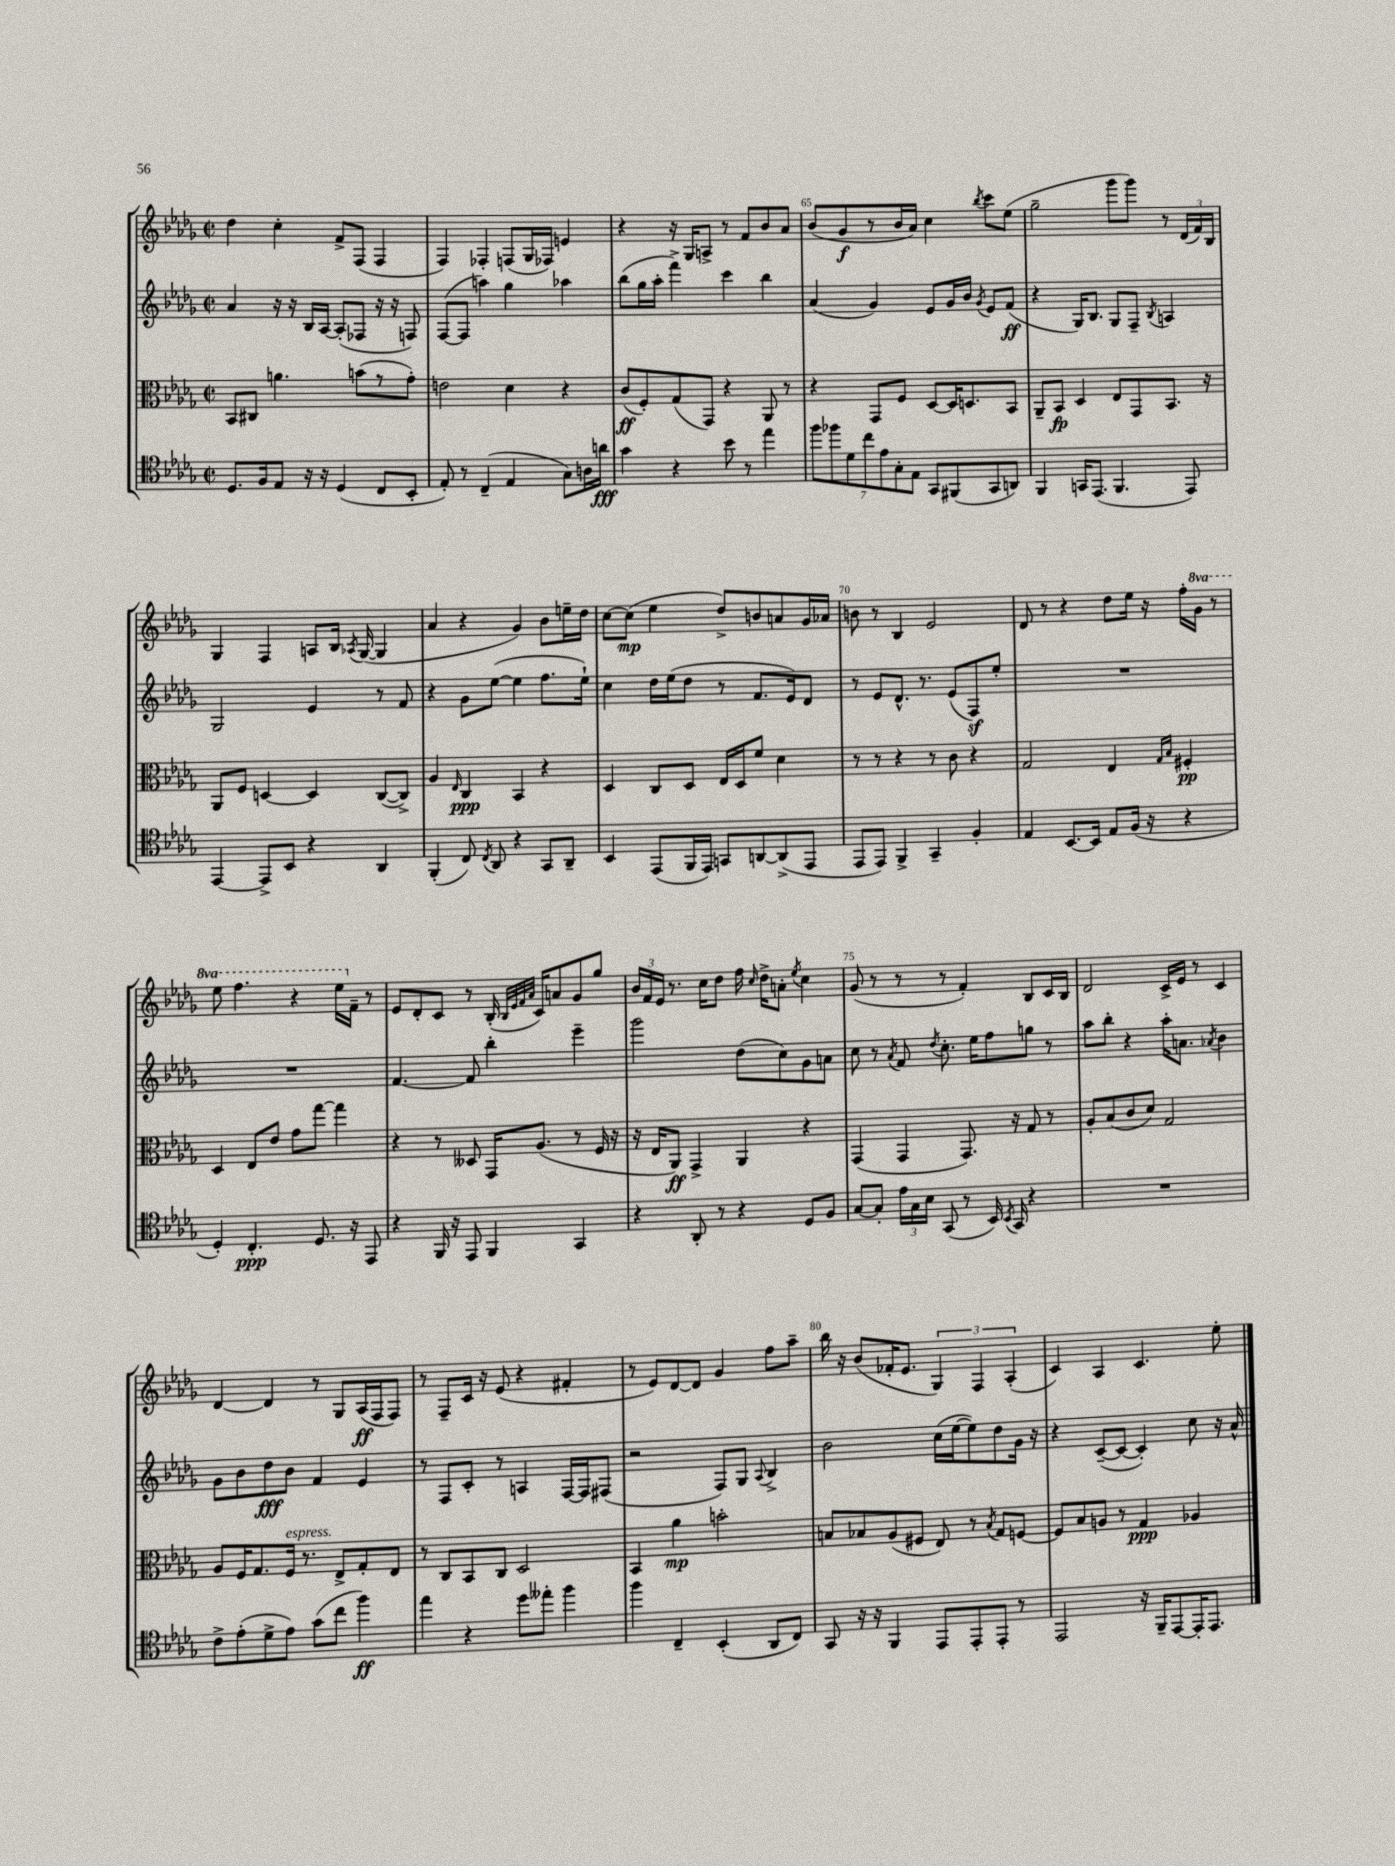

**kern	**kern	**kern	**kern
*staff4	*staff3	*staff2	*staff1
*clefC4	*clefC3	*clefG2	*clefG2
*k[b-e-a-d-g-]	*k[b-e-a-d-g-]	*k[b-e-a-d-g-]	*k[b-e-a-d-g-]
*M2/2	*M2/2	*M2/2	*M2/2
*met(c|)	*met(c|)	*met(c|)	*met(c|)
8.D-	8BB-	4a-	4dd-
.	8C#	.	.
16F	.	.	.
8E-	4.a	16r	4cc'
.	.	16r	.
16r	.	16B-	.
16r	.	[16A-	.
(4D-	.	(8A-']	8f^
.	(8b	8F-	(8F
8C	8r	16r	4F
.	.	16r	.
8BB-'	8g-')	8F)	.
=	=	=	=
8E-')	2e	([8F	4F)
8r	.	8F]	.
(4C~	.	4aa)	4F-'
4E-	4d-	4gg-	(8F
.	.	.	16G-
.	.	.	16F-)
8G-)	4r	4aa-	4e
16A	.	.	.
16a	.	.	.
=	=	=	=
4g-	(8c	(8bb-	4r
.	8F')	16gg-	.
.	.	16aa-'	.
4r	(8G-	4fff^)	16r
.	.	.	16G-
.	8GG-)	.	8A^
8b-	4r	4ccc	8r
8r	.	.	8f
4ee-	8AA-	4bb-	8b-
.	8r	.	8a-
=	=	=	=
14ff	4r	(4a-	(8b-
14ff-	.	.	.
.	.	.	8g-
14d-	.	.	.
14cc	.	.	.
.	8GG-	4g-)	8r
14e-	.	.	.
14G-'	.	.	.
.	8F	.	16b-
14E-	.	.	.
.	.	.	16a-)
8GG-	[8D-	8e-	4cc
(8FF#	16D-]	16g-	.
.	8.D	16b-	.
.	.	8qg-	8qbb-
8GG-	.	8e-	8ccc
8AA)	8BB-	(8f	(8ee-
=	=	=	=
4FF	8AA-~	4r	2gg-~
.	8BB-	.	.
16GG	4D-	16G-)	.
(8.EE-	.	8.B-	.
4.FF	8E-	8G-	8ggg-
.	8GG-	8F~	8ggg-)
.	.	8qB-	.
.	8.BB-	4A	8r
8EE-)	.	.	(24d-
.	.	.	24f)
.	16r	.	.
.	.	.	24B-
=	=	=	=
[4EE-	8AA-	2G-	4G-
.	8F	.	.
8EE-^]	[4D	.	4F
8BB-	.	.	.
4r	4D]	4e-	8A
.	.	.	16B-
.	.	.	8qA-
.	.	.	([16G-
4AA-	([8C	8r	4G-]
.	8C^])	8f	.
=	=	=	=
(4FF'	4A-	4r	4a-
.	16qqE-	.	.
8C)	4C	8g-	4r
8qC	.	.	.
8AA-	.	([8ee-	.
4r	4BB-	4ee-]	4g-)
8GG-	4r	8.ff	8b-
8AA-~	.	.	16ee~
.	.	16ee-`)	16dd-
=	=	=	=
4BB-	4D-	4cc	[8cc
.	.	.	(8cc]
(8EE-	8C	16dd-	4ee-
.	.	(16ee-	.
16FF	8D-	8dd-	.
16EE-)	.	.	.
8GG	16E-	8r	8dd-^)
.	16D-	.	.
[8AA	8f	8.f	8b
(8AA^]	4d-	.	8a
.	.	16e-)	.
8EE-	.	8d-	16g-
.	.	.	16a-
=	=	=	=
8EE-	8r	8r	8b
8EE-)	8r	8e-	8r
4FF^	4r	8.d-^^	4B-
.	.	8.r	.
4GG-~	8r	.	2e-
.	8c	(8e-	.
4F'	4r	8F)	.
.	.	8ee-'	.
=	=	=	=
4E-	2G-	1r	8d-
.	.	.	8r
[8.BB-	.	.	4r
16BB-]	.	.	.
8E-	4E-	.	8dd-
(16F	.	.	16ee-
16r	.	.	16r
.	16qqG-	.	.
.	16qqB-	.	.
4r	4F#'	.	16ff'
.	.	.	16gg-
.	.	.	8r
=	=	=	=
4D-')	4D-	1r	8eee-
.	.	.	4.fff
4.C'	8E-	.	.
.	8e-	.	.
.	8g-	.	4r
8.D-	[8gg-	.	.
.	4gg-]	.	16eee-
16r	.	.	16f~
8EE-	.	.	8r
=	=	=	=
4r	4r	[4.f	8e-
.	.	.	8d-'
16FF	8r	.	8c
16r	.	.	.
8EE-	8D--	8f]	8r
4FF	16GG-	4bb-'	(16B-'
.	.	.	32qqB-
.	.	.	32qqe-
.	.	.	32qqf
.	.	.	32qqa-
.	(8.A-	.	16c)
.	.	.	8a
4GG-	8r	4eee-~	8g-
.	16F	.	8gg-
.	16r	.	.
=	=	=	=
4r	16r	2ggg-	24b-
.	.	.	24f
.	16E-	.	.
.	.	.	24e-
.	8AA-)	.	8.r
8AA-'	4GG-^	.	.
.	.	.	16cc
8r	.	.	8dd-
4r	4AA-	(8dd-	16ff
.	.	.	16qqcc
.	.	.	16dd-^
.	.	8cc)	8a'
.	.	.	8qee-
8D-	4r	8g-	4cc
8F	.	8a	.
=	=	=	=
[8G-	(4GG-	8cc	(8g-
8G-']	.	8r	8r
.	.	8qa-	.
24e-	4GG-	8f	8r
24G-	.	.	.
24B-	.	.	.
.	.	8qdd-	.
(8GG-	.	8.cc'	8r
8r	8.GG-)	.	4f')
.	.	16ee-	.
16BB-)	.	8ff	.
8qBB-	.	.	.
16GG-	16r	.	.
4r	8G-	8gg	8B-
.	8r	8r	16c
.	.	.	16B-
=	=	=	=
1r	8A-'	8aa-	2d-
.	(8B-	8bb-'	.
.	8c	4r	.
.	8d-)	.	.
.	2G-	16aa-'	16c^
.	.	8.a	16e-
.	.	.	8r
.	.	8qa-	.
.	.	4b-	4c
=	=	=	=
8c^	8A-	8g-	[4d-
(8e-'	16F	8b-	.
.	8.G-	.	.
8d-^	.	8dd-	4d-]
8e-)	16F	8b-	.
.	8.r	.	.
(8g-	.	4f	8r
8cc	8E-^	.	8G-
4ff)	8G-'	4e-	(16A-
.	.	.	16F
.	8E-	.	8F)
=	=	=	=
4ee-	8r	8r	8r
.	8C	8F	8F~
4r	8BB-	8c'	16c
.	.	.	16r
.	8C	8r	(8e-
8dd-	2D-	4A	4r
8ee--'	.	.	.
4ff	.	[16F	4f#'
.	.	16F]	.
.	.	(8F#	.
=	=	=	=
4ff	4BB-	2r	8r
.	.	.	8e-)
4C~	4a-	.	[8d-
.	.	.	8d-]
(4BB-'	2b'	8F)	4g-
.	.	8G-	.
.	.	8qqA-	.
8AA-	.	4B-^	8ff
8C)	.	.	8aa-~
=	=	=	=
8GG-	8B	2b-	16bb-
.	.	.	16r
16r	8B-	.	(8b-
16r	.	.	.
4FF	(8A-	.	16f-'
.	.	.	8.e-
.	8F#	.	.
8EE-	8E-)	(16cc	6G-)
.	.	[16ee-	.
8EE-'	8r	8ee-])	.
.	.	.	6F
.	8qB-	.	.
8EE-'	8G-	8dd-	.
.	.	.	(6A-'
8r	[8F	16g-	.
.	.	16r	.
=	=	=	=
2EE-	8F]	4r	4c)
.	8B-	.	.
.	8A	([8c~	4A-
.	8r	8c_	.
16r	4G-	4c'])	4.c
16FF~	.	.	.
[8EE-	.	.	.
16EE-']	4A-	8cc	.
8.EE-	.	.	.
.	.	16r	8ee-'
.	.	16a-^^	.
==	==	==	==
*-	*-	*-	*-
